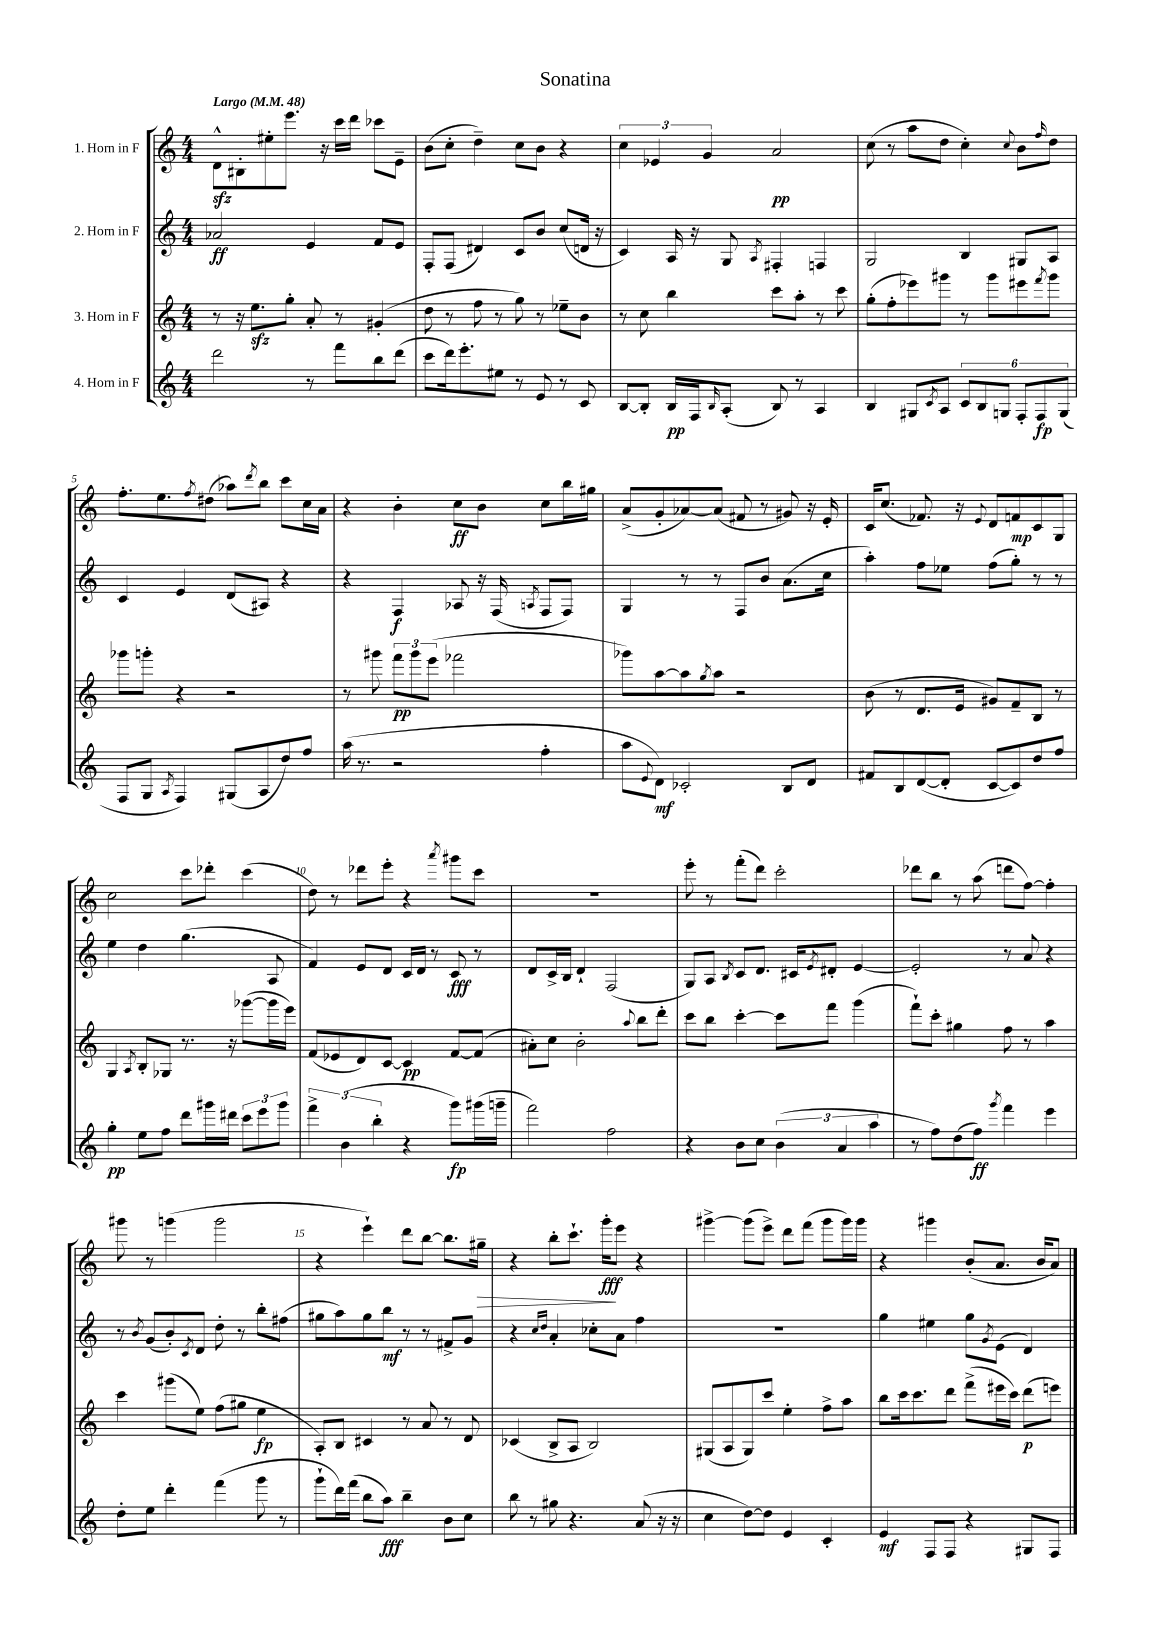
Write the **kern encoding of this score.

**kern	**kern	**kern	**kern
*staff4	*staff3	*staff2	*staff1
*clefG2	*clefG2	*clefG2	*clefG2
*k[]	*k[]	*k[]	*k[]
*M4/4	*M4/4	*M4/4	*M4/4
*MM48	*MM48	*MM48	*MM48
2ddd	8r	2a-	8d^^
.	16r	.	8B#'
.	8.ee	.	.
.	.	.	8ee#'
.	8gg'	.	8.eee
8r	8a'	4e	.
.	.	.	16r
8fff	8r	.	16ccc
.	.	.	16ddd
8bb	(4g#'	8f	8ccc-
(8ddd	.	8e	8e~
=	=	=	=
8ccc	8dd	8F'	(8b
16ddd)	8r	(8F	8cc'
8.eee'	.	.	.
.	8ff	4d#)	4dd~)
8ee#	8r	.	.
8r	8gg)	8c	8cc
8e	8r	8b	8b
8r	8ee-~	(8cc	4r
8c	8b	16d	.
.	.	16r	.
=	=	=	=
[8B	8r	4c)	6cc
8B']	8cc	.	.
.	.	.	6e-
16B	4bb	16A	.
16F	.	16r	.
.	.	.	6g
16qqB	.	.	.
(8A'	.	8G	.
.	.	8qA	.
8B)	8ccc	4F#'	2a
8r	8aa'	.	.
4A	8r	4F	.
.	8ccc	.	.
=	=	=	=
4B	(8gg'	2G	(8cc
.	8ff'	.	8r
8G#	8eee-)	.	8aa
8qc	.	.	.
8A	8ggg#	.	8dd
12c	8r	4B	4cc')
12B	.	.	.
.	8ggg#	.	.
12G	.	.	.
.	.	.	8qqcc
12F'	8eee#	8G#	8b
12F	.	.	.
.	8qfff	.	16qqff
.	8ggg#	8A	8dd
(12G	.	.	.
=	=	=	=
8F	8ggg-	4c	8.ff'
8G	8ggg'	.	.
.	.	.	8.ee
8qA	.	.	.
4F)	4r	4e	.
.	.	.	8qff
.	.	.	(8dd#
(8G#	2r	(8d	8aa-)
.	.	.	8qddd
8A	.	8A#)	8bb
8dd)	.	4r	8ccc
8ff	.	.	16cc
.	.	.	16a
=	=	=	=
(16aa	8r	4r	4r
8.r	.	.	.
.	8ggg#	.	.
2r	12fff	4F	4b'
.	12ggg#	.	.
.	(12eee	.	.
.	2fff-	8A-	8cc
.	.	16r	8b
.	.	(16F	.
.	.	8qA	.
4ff'	.	8F	8cc
.	.	8F)	16bb
.	.	.	16gg#
=	=	=	=
8aa	8ggg-)	4G	(8a^
8qqe	.	.	.
8d)	[8aa	.	8g'
2c-'	8aa]	8r	[8a-)
.	8qgg	.	.
.	8aa	8r	(8a-]
.	2r	8F	8f#
.	.	8b	8r
8B	.	(8.a	8g#)
8d	.	.	16r
.	.	16cc	16e'
=	=	=	=
8f#	(8b	4aa')	16c
.	.	.	(8.cc
8B	8r	.	.
([8d	8.d	8ff	8.f-)
8d']	.	8ee-	.
.	16e	.	16r
.	.	.	8qqe
[8c	8g#)	(8ff	8d
8c])	8f~	8gg')	8f
8dd	8B	8r	8c
8ff	8r	8r	8G
=	=	=	=
4gg'	4G	4ee	2cc
.	8qA	.	.
8ee	8B'	4dd	.
8ff	8G-	.	.
8ddd	8.r	(4.gg	8ccc
16ggg#	.	.	8ddd-'
16ddd#	16r	.	.
12ccc	([8ggg-	.	(4ccc
12eee	.	.	.
.	16ggg-]	8A	.
12ggg#	.	.	.
.	16eee)	.	.
=	=	=	=
6fff^	(8f	4f)	8dd)
.	8e-	.	8r
(6b	.	.	.
.	8d)	8e	8ddd-
6bb'	.	.	.
.	[8c	8d	8eee'
4r	4c]	16c	4r
.	.	16d	.
.	.	8r	.
.	.	.	8qaaa
8ggg)	[8f	8c	8ggg#
(16ggg#	(8f]	8r	8ccc
16ggg~	.	.	.
=	=	=	=
2fff)	8a#')	8d	1r
.	8cc	16c^	.
.	.	16B	.
.	2b'	4d`	.
2ff	.	(2F	.
.	8qqaa	.	.
.	8bb	.	.
.	8ddd'	.	.
=	=	=	=
4r	8ccc	8G)	8eee'
.	8bb	8A	8r
.	.	8qB	.
8b	[4ccc'	8c	(8fff'
8cc	.	8.d	8ddd)
(6b	8ccc]	.	2ccc'
.	.	16c#	.
.	.	8qe	.
.	8fff	8d#'	.
6a	.	.	.
.	(4ggg	[4e	.
6aa	.	.	.
=	=	=	=
8r	8fff`)	2e']	8ddd-
8ff)	8ccc'	.	8bb
(8dd	4gg#	.	8r
8ff)	.	.	(8aa
8qggg	.	.	.
4fff	8ff	8r	8ddd
.	8r	8a	[8ff)
4eee	4aa	4r	4ff']
=	=	=	=
8dd'	4ccc	8r	8ggg#
.	.	8qb	.
8ee	.	(8g	8r
4ddd'	(8ggg#	8b')	(4ggg
.	.	8qc	.
.	8ee)	8d	.
(4fff	(8ff	8dd'	2ggg
.	8gg#	8r	.
8ggg	4ee	8bb'	.
8r	.	(8ff#	.
=	=	=	=
8ggg`	8A')	8gg#	4r
16ddd)	8B	8aa)	.
(16fff	.	.	.
8bb	4c#	8gg#	4eee`)
8aa)	.	8bb	.
4bb~	8r	8r	8ddd
.	8a	8r	[8bb
8b	8r	8f#^	8.bb]
8cc	8d	8g	.
.	.	.	16gg#~
=	=	=	=
8bb	(4c-	4r	4r
8r	.	.	.
.	.	16qqcc	.
.	.	16qqdd	.
8gg#	8B^	4a'	8bb'
4.r	8A	.	8.ccc`
.	2B)	8cc-'	.
.	.	.	16ggg'
.	.	8a	8eee
(8a	.	4ff	4r
16r	.	.	.
16r	.	.	.
=	=	=	=
4cc	(8G#	1r	[4ggg#^
.	8A	.	.
[8dd)	8G#)	.	(8ggg#]
8dd]	8ccc	.	8eee^)
4e	4ee'	.	8ddd
.	.	.	(8fff
4c'	8ff^	.	8ggg#
.	8aa	.	16ggg#)
.	.	.	16ggg#
=	=	=	=
4e	8bb	4gg	4r
.	16ccc	.	.
.	8.ccc	.	.
8F	.	4ee#	4ggg#
8F	8ddd	.	.
4r	(8fff^	8gg	(8b'
.	.	8qg	.
.	16eee#	(8e	8.a
.	16ccc)	.	.
8G#	(8ddd	4d)	.
.	.	.	16b
8F	8eee)	.	8a)
==	==	==	==
*-	*-	*-	*-
